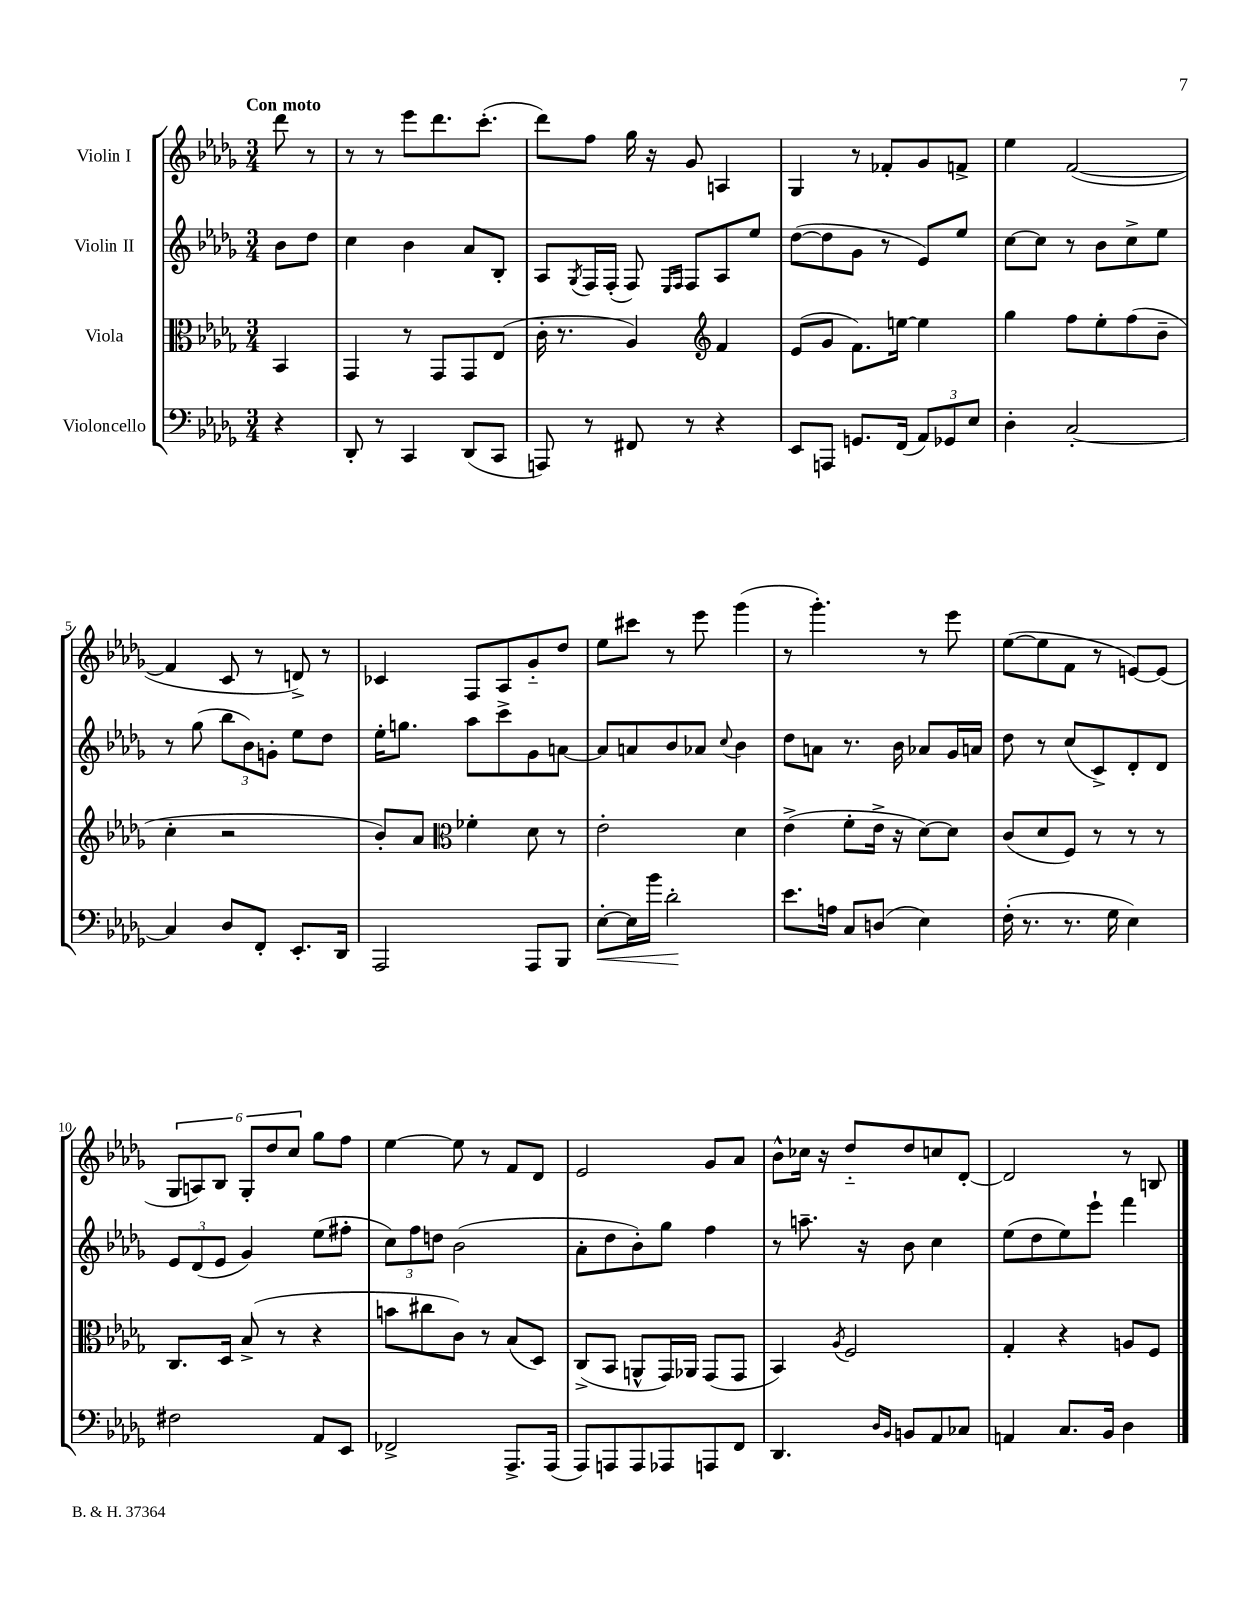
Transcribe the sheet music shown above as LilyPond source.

<<
\new StaffGroup <<
\new Staff = "s0" \with { instrumentName = "Violin I" } {
    \clef treble \key des \major \numericTimeSignature \time 3/4 \partial 4 \tempo "Con moto"
    des'''8 r8 |
    r8 r8 ees'''8 des'''8. c'''8.-.( |
    des'''8) f''8 ges''16 r16 ges'8 a4 |
    ges4 r8 fes'8-. ges'8 f'8-> |
    ees''4 f'2~( |
    f'4 c'8 r8 d'8->) r8 |
    ces'4 f8 aes8 ges'8-_ des''8 |
    ees''8 cis'''8 r8 ees'''8 ges'''4( |
    r8 ges'''4.-.) r8 ees'''8 |
    ees''8~( ees''8 f'8 r8 e'8~) e'8( |
    \tuplet 6/4 { ges8 a8) bes8 ges8-. des''8 c''8 } ges''8 f''8 |
    ees''4~ ees''8 r8 f'8 des'8 |
    ees'2 ges'8 aes'8 |
    bes'8-^ ces''16 r16 des''8-_ des''8 c''8 des'8~-. |
    des'2 r8 b8 \bar "|." |
}
\new Staff = "s1" \with { instrumentName = "Violin II" } {
    \clef treble \key des \major \numericTimeSignature \time 3/4 \partial 4
    bes'8 des''8 |
    c''4 bes'4 aes'8 bes8-. |
    aes8 \acciaccatura { ges8 } f16 f16-.( f8) \grace { ees16 f16 } f8 aes8 ees''8 |
    des''8~( des''8 ges'8 r8 ees'8) ees''8 |
    c''8~ c''8 r8 bes'8 c''8-> ees''8 |
    r8 ges''8( \tuplet 3/2 { bes''8 bes'8) g'8-. } ees''8 des''8 |
    ees''16-. g''8. aes''8 c'''8-> ges'8 a'8~ |
    a'8 a'8 bes'8 aes'8 \appoggiatura { c''8 } bes'4 |
    des''8 a'8 r8. bes'16 aes'8 ges'16 a'16 |
    des''8 r8 c''8( c'8->) des'8-. des'8 |
    \tuplet 3/2 { ees'8 des'8( ees'8 } ges'4) ees''8( fis''8-. |
    \tuplet 3/2 { c''8) f''8 d''8 } bes'2( |
    aes'8-. des''8 bes'8-.) ges''8 f''4 |
    r8 a''8.-- r16 bes'8 c''4 |
    ees''8( des''8 ees''8) ees'''8-! f'''4 \bar "|." |
}
\new Staff = "s2" \with { instrumentName = "Viola" } {
    \clef alto \key des \major \numericTimeSignature \time 3/4 \partial 4
    bes,4 |
    ges,4 r8 ges,8 ges,8 ees8( |
    c'16-. r8. aes4) \clef treble f'4 |
    ees'8( ges'8 f'8.) e''16~ e''4 |
    ges''4 f''8 ees''8-. f''8( bes'8-- |
    c''4-. r2 |
    bes'8-.) aes'8 \clef alto fes'4-. des'8 r8 |
    ees'2-. des'4 |
    ees'4->( f'8-. ees'16-> r16 des'8~) des'8 |
    c'8( des'8 f8) r8 r8 r8 |
    c8. des16 bes8->( r8 r4 |
    b'8 cis''8 c'8) r8 bes8( des8) |
    c8->( bes,8 a,8-^ ges,16) aes,16 ges,8( ges,8 |
    bes,4) \acciaccatura { aes8 } f2 |
    ges4-. r4 a8 f8 \bar "|." |
}
\new Staff = "s3" \with { instrumentName = "Violoncello" } {
    \clef bass \key des \major \numericTimeSignature \time 3/4 \partial 4
    r4 |
    des,8-. r8 c,4 des,8( c,8 |
    a,,8) r8 fis,8 r8 r4 |
    ees,8 a,,8 g,8. f,16( \tuplet 3/2 { aes,8) ges,8 ees8 } |
    des4-. c2~-. |
    c4 des8 f,8-. ees,8.-. des,16 |
    aes,,2 aes,,8 bes,,8 |
    ees8~-.\< ees16 bes'16 des'2-.\! |
    ees'8. a16 c8 d8( ees4) |
    f16-.( r8. r8. ges16 ees4) |
    fis2 aes,8 ees,8 |
    fes,2-> aes,,8.-> aes,,16( |
    aes,,8) a,,8 a,,8 aes,,8 a,,8 f,8 |
    des,4. \grace { des16 bes,16 } b,8 aes,8 ces8 |
    a,4 c8. bes,16 des4 \bar "|." |
}
>>
>>
